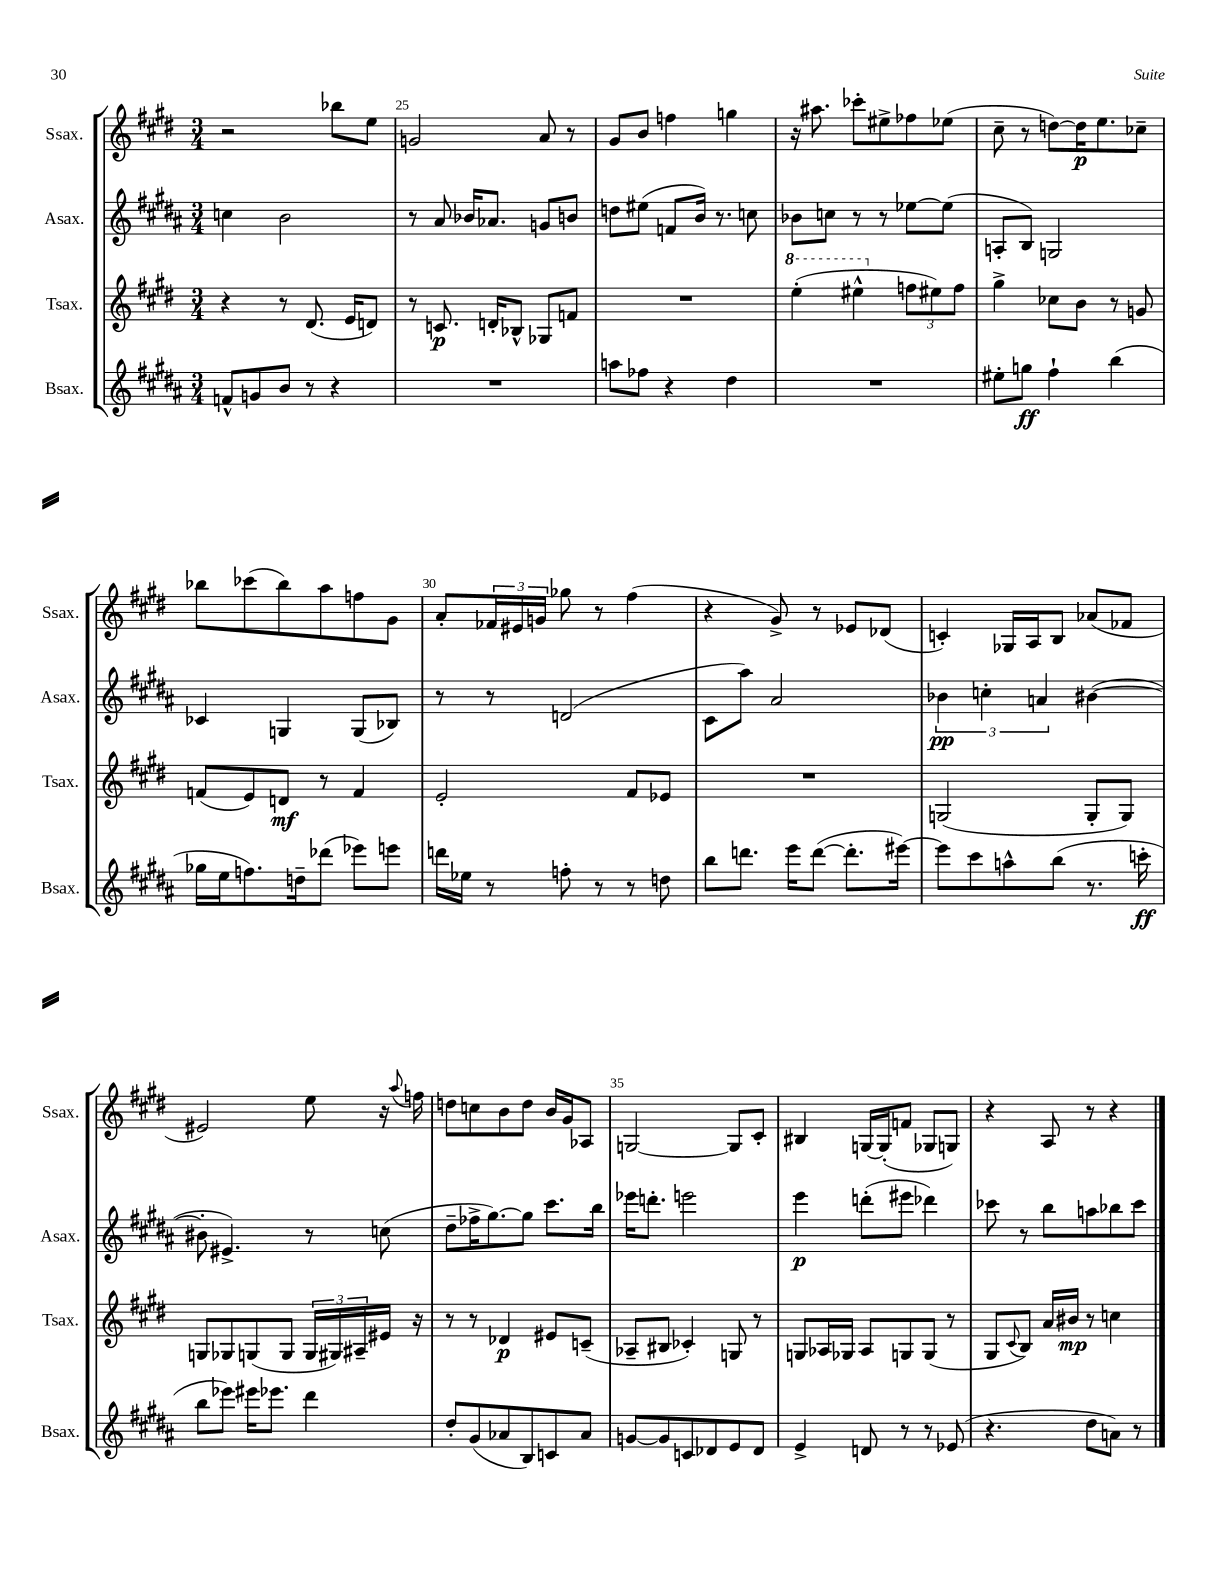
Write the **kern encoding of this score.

**kern	**dynam	**kern	**dynam	**kern	**dynam	**kern	**dynam
*part4	*part4	*part3	*part3	*part2	*part2	*part1	*part1
*staff4	*staff4	*staff3	*staff3	*staff2	*staff2	*staff1	*staff1
*I"Bsax.	*	*I"Tsax.	*	*I"Asax.	*	*I"Ssax.	*
*I'Bsax.	*	*I'Tsax.	*	*I'Asax.	*	*I'Ssax.	*
*clefG2	*	*clefG2	*	*clefG2	*	*clefG2	*
*k[f#c#g#d#a#]	*	*k[f#c#g#d#]	*	*k[f#c#g#d#a#]	*	*k[f#c#g#d#]	*
*M3/4	*	*M3/4	*	*M3/4	*	*M3/4	*
=24	=24	=24	=24	=24	=24	=24	=24
8fn^^/L	.	4r	.	4ccn\	.	2r	.
8gn/	.	.	.	.	.	.	.
8b/J	.	8r	.	2b\	.	.	.
8r	.	(8.d#/	.	.	.	.	.
4r	.	.	.	.	.	8bb-X\L	.
.	.	16e/KL	.	.	.	.	.
.	.	8dn/J)	.	.	.	8ee\J	.
=25	=25	=25	=25	=25	=25	=25	=25
2.r	.	8r	.	8r	.	2gn/	.
.	.	8.cn/	p	8a#/	.	.	.
.	.	.	.	16b-X/KL	.	.	.
.	.	16dn'/KL	.	8.a-X/J	.	.	.
.	.	8B-X^^/J	.	.	.	.	.
.	.	8G-X/L	.	8gn/L	.	8a/	.
.	.	8fn/J	.	8bn/J	.	8r	.
=26	=26	=26	=26	=26	=26	=26	=26
8aan\L	.	2.r	.	8ddn\L	.	8g#/L	.
8ff-X\J	.	.	.	(8ee#X\J	.	8b/J	.
4r	.	.	.	8fn/L	.	4ffn\	.
.	.	.	.	16b/Jk)	.	.	.
.	.	.	.	8.r	.	.	.
4dd#\	.	.	.	.	.	4ggn\	.
.	.	.	.	8ccn\	.	.	.
=27	=27	=27	=27	=27	=27	=27	=27
*	*	*8va	*	*	*	*	*
2.r	.	(4eee'\	.	8b-X\L	.	16r	.
.	.	.	.	.	.	8.aa#X\	.
.	.	.	.	8ccn\J	.	.	.
.	.	4eee#X^^\	.	8r	.	8ccc-X'\L	.
.	.	.	.	8r	.	8ee#X^\	.
*	*	*X8va	*	*	*	*	*
.	.	12ffn\L	.	[8ee-X\L	.	8ff-X\	.
.	.	12ee#X\)	.	.	.	.	.
.	.	.	.	(8ee-\J]	.	(8ee-X\J	.
.	.	12ff\J	.	.	.	.	.
=28	=28	=28	=28	=28	=28	=28	=28
8ee#X'\L	.	4gg#^\	.	8An'/L	.	8cc#~\	.
8ggn\J	ff	.	.	8B/J)	.	8r	.
4ff#`\	.	8cc-X\L	.	2Gn/	.	[8ddn\L)	.
.	.	8b\J	.	.	.	16dd\K]	p
.	.	.	.	.	.	8.ee\	.
(4bb\	.	8r	.	.	.	.	.
.	.	8gn/	.	.	.	8cc-X~\J	.
!!LO:LB:g=z
=29	=29	=29	=29	=29	=29	=29	=29
16gg-X\LL	.	(8fn/L	.	4c-X/	.	8bb-X\L	.
16ee\J	.	.	.	.	.	.	.
8.ffn\)	.	8e/)	.	.	.	(8ccc-X\	.
.	.	8dn/J	mf	4Gn/	.	8bb-\)	.
16ddn~\k	.	.	.	.	.	.	.
(8ddd-X\J	.	8r	.	.	.	8aa\	.
8eee-X\L)	.	4f/	.	(8G/L	.	8ffn\	.
8eeen\J	.	.	.	8B-X/J)	.	8g#\J	.
=30	=30	=30	=30	=30	=30	=30	=30
16dddn\LL	.	2e'/	.	8r	.	8a'/L	.
16ee-X\JJ	.	.	.	.	.	.	.
8r	.	.	.	8r	.	24f-X/L	.
.	.	.	.	.	.	24e#X/	.
.	.	.	.	.	.	24gn/JJ	.
8ffn'\	.	.	.	(2dn/	.	8gg-X\	.
8r	.	.	.	.	.	8r	.
8r	.	8f#/L	.	.	.	(4ff#\	.
8ddn\	.	8e-X/J	.	.	.	.	.
=31	=31	=31	=31	=31	=31	=31	=31
8bb\L	.	2.r	.	8c#\L	.	4r	.
8.dddn\J	.	.	.	8aa#\J)	.	.	.
.	.	.	.	2a#/	.	8g#^/)	.
16eee\KL	.	.	.	.	.	.	.
([8ddd\J	.	.	.	.	.	8r	.
8.ddd'\L]	.	.	.	.	.	8e-X/L	.
.	.	.	.	.	.	(8d-X/J	.
[16eee#X\Jk)	.	.	.	.	.	.	.
=32	=32	=32	=32	=32	=32	=32	=32
8eee#\L]	.	(2Gn/	.	6b-X\	pp	4cn'/)	.
8ccc#\	.	.	.	.	.	.	.
.	.	.	.	6ccn'\	.	.	.
8aan^^\	.	.	.	.	.	16G-X/LL	.
.	.	.	.	.	.	16A/J	.
.	.	.	.	6an/	.	.	.
(8bb\J	.	.	.	.	.	8B/J	.
8.r	.	8G'/L	.	([4b#X\	.	(8a-X/L	.
.	.	8G/J)	.	.	.	8f-X/J	.
16cccn'\	ff	.	.	.	.	.	.
!!LO:LB:g=z
=33	=33	=33	=33	=33	=33	=33	=33
8bb\L	.	8Gn/L	.	8b#X'\]	.	2e#X/)	.
8eee-X\J)	.	8G-X/	.	4.e#X^/)	.	.	.
16eee#X\KL	.	(8Gn/	.	.	.	.	.
8.eee-X\J	.	.	.	.	.	.	.
.	.	8G/J	.	.	.	.	.
4ddd#\	.	24G/LL	.	8r	.	8ee\	.
.	.	24G#X/)	.	.	.	.	.
.	.	24A#X~/	.	.	.	.	.
.	.	16e#X/JJ	.	(8ccn\	.	16r	.
.	.	.	.	.	.	8qqaa/	.
.	.	16r	.	.	.	16ffn\	.
=34	=34	=34	=34	=34	=34	=34	=34
8dd#'/L	.	8r	.	8dd#~\L	.	8ddn\L	.
(8g#/	.	8r	.	16ff-X^\K	.	8ccn\	.
.	.	.	.	[8.gg#\)	.	.	.
8a-X/	.	4d-X/	p	.	.	8b\	.
8B/)	.	.	.	8gg#\J]	.	8dd\J	.
8cn/	.	8e#X/L	.	8.ccc#\L	.	16b/LL	.
.	.	.	.	.	.	16g#/J	.
8a-/J	.	(8cn~/J	.	.	.	8A-X/J	.
.	.	.	.	16bb\Jk	.	.	.
=35	=35	=35	=35	=35	=35	=35	=35
[8gn/L	.	8A-X~/L	.	16eee-X\KL	.	[2Gn/	.
.	.	.	.	8.dddn'\J	.	.	.
8g/]	.	8B#X/J	.	.	.	.	.
8cn/	.	4c-X'/)	.	2eeen\	.	.	.
8d-X/	.	.	.	.	.	.	.
8e/	.	8Gn/	.	.	.	8G/L]	.
8d-/J	.	8r	.	.	.	8c#'/J	.
=36	=36	=36	=36	=36	=36	=36	=36
4e^/	.	8Gn/L	.	4eee\	p	4B#X/	.
.	.	16A-X/L	.	.	.	.	.
.	.	16G-X/JJ	.	.	.	.	.
8dn/	.	8A-/L	.	(8dddn'\L	.	[16Gn/LL	.
.	.	.	.	.	.	(16G'/J]	.
8r	.	8Gn/	.	8eee#X\J	.	8fn/J	.
8r	.	(8G/J	.	4ddd-X\)	.	8G-X/L	.
(8e-X/	.	8r	.	.	.	8Gn/J)	.
=37	=37	=37	=37	=37	=37	=37	=37
4.r	.	8G#/L	.	8ccc-X\	.	4r	.
.	.	8qqc#/	.	.	.	.	.
.	.	8B/J)	.	8r	.	.	.
.	.	16a/LL	.	8bb\L	.	8A/	.
.	.	16b#X/JJ	mp	.	.	.	.
8dd#\L	.	8r	.	8aan\	.	8r	.
8an\J)	.	4ccn\	.	8bb-X\	.	4r	.
8r	.	.	.	8ccc-\J	.	.	.
==	==	==	==	==	==	==	==
*-	*-	*-	*-	*-	*-	*-	*-
